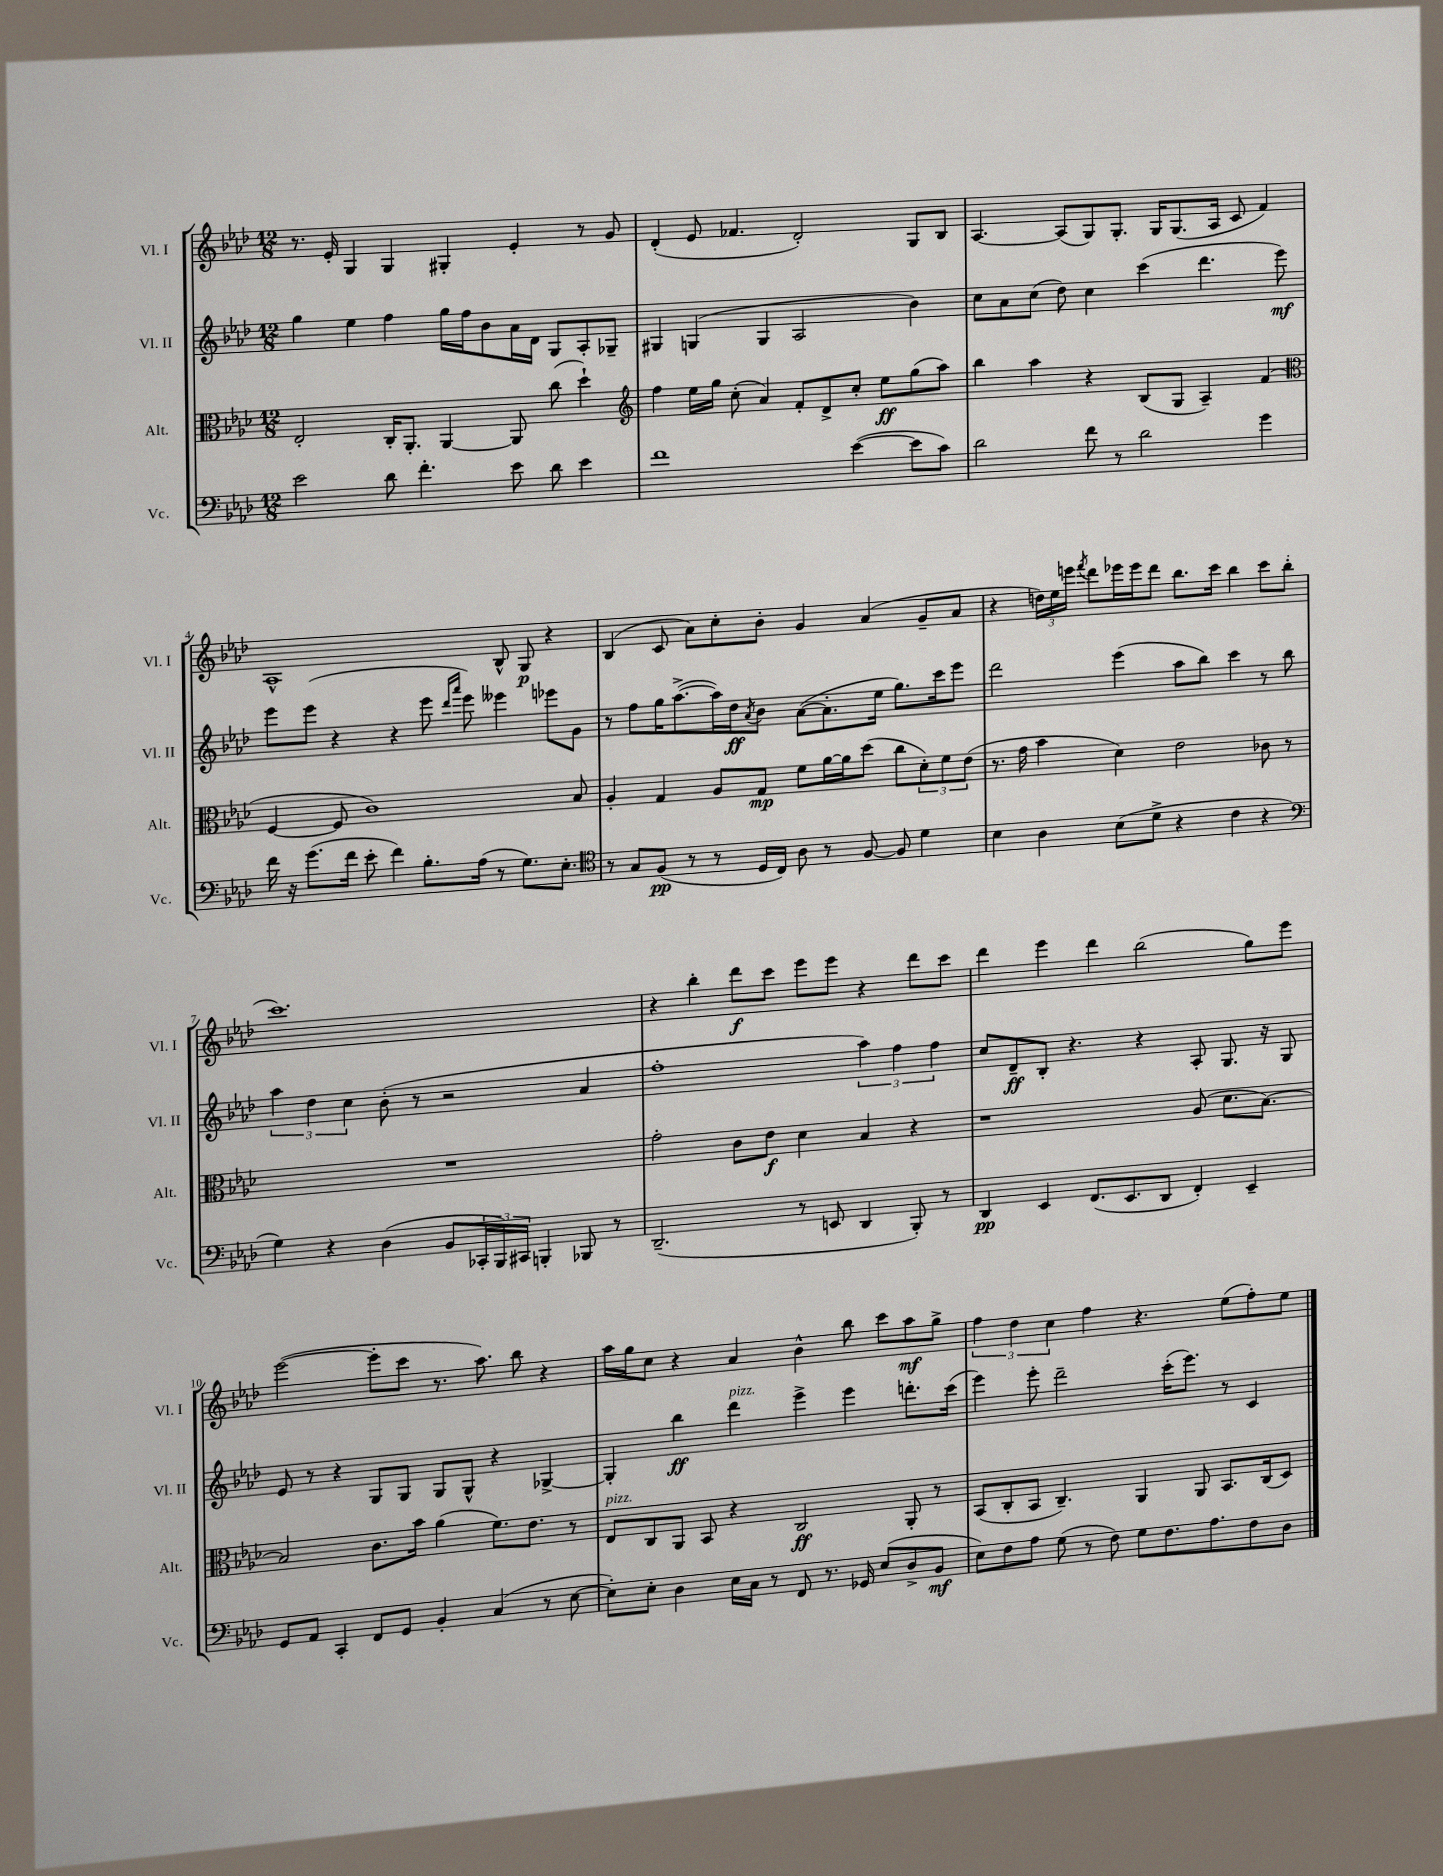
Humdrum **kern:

**kern	**kern	**kern	**kern
*staff4	*staff3	*staff2	*staff1
*clefF4	*clefC3	*clefG2	*clefG2
*k[b-e-a-d-]	*k[b-e-a-d-]	*k[b-e-a-d-]	*k[b-e-a-d-]
*M12/8	*M12/8	*M12/8	*M12/8
2e-\	2E-'/	4gg\	8.r
.	.	.	16e-'/
.	.	4ee-\	4G/
8d-\	16C'/LK	4ff\	4G/
.	8.AA-'/J	.	.
4.f'\	.	.	.
.	[4AA-/	16gg\LL	4G#'/
.	.	16ff\J	.
.	.	8b-\	.
8e-\	8AA-/]	16a-\L	4e-'/
.	.	16d-\JJ	.
8d-\	(8cc\	8G/L	.
4e-\	4dd-`\)	8A-'/	8r
.	.	8G-~/J	8g/
=	=	=	=
*	*clefG2	*	*
1f	4ff\	4G#/	(4d-'/
.	16ee-\LL	(4G/	8e-/
.	16gg\JJ	.	.
.	(8cc'\	.	4.f-/
.	4a-/)	4G/	.
.	8f'/L	2A-/	2d-'/)
.	8d-^/	.	.
([4e-\	8cc'/J	.	.
.	8ee-\L	.	.
8e-\]L	(8gg\	4b-\)	8G/L
8c\J)	8aa-\J)	.	8B-/J
=	=	=	=
2d-\	4bb-\	8cc\L	[4.A-/
.	.	8a-\	.
.	4aa-\	(8cc\J	.
.	.	8dd-\)	(8A-/]L
8f\	4r	4cc\	8G/)
8r	.	.	8.G'/J
2d-\	(8B-/L	(4ccc\	.
.	.	.	16G/LK
.	8G/J	.	(8.G/
.	4A-~/)	4.ddd-\	.
.	.	.	16A-/Jk
.	.	.	8c/
4g\	(4f/	.	4f/)
.	.	8eee-\)	.
=	=	=	=
*	*clefC3	*	*
16f\	[4F/	8eee-\L	1A-^^
16r	.	.	.
(8.g\L	.	(8eee-\J	.
.	8F/]	4r	.
16f\Jk	.	.	.
8e-'\	1c)	.	.
4f\)	.	4r	.
8.B-'\L	.	8eee-\	.
.	.	16qqddd-/LL	.
.	.	16qqaaa-/JJ	.
.	.	8eee-\)	.
(16A-\Jk	.	.	.
8r	.	4eee--\	8B-^^/
8.G\L)	.	.	8G/
.	.	8eee-\L	4r
8.E-'\J	.	.	.
.	8B-/	8g\J	.
=	=	=	=
*clefC4	*	*	*
8r	4A-'/	8r	(4B-/
8G/L	.	8ff\L	.
(8F/J	4G/	16gg\K	8c/
.	.	([8.aa-^\	.
8r	.	.	8a-\L)
8r	8A-/L	16aa-\]L)	8cc'\
.	.	16dd-\J	.
.	.	8qa-/	.
16D-/LL	8G/J	8b-\J	8b-'\J
16C/JJ)	.	.	.
8A-\	8f\L	([8a-\L	4g/
8r	[16a-\L	8.a-'\]	.
.	16a-\]J	.	.
[8F/	(8dd-\J	.	(4a-/
.	.	16ee-\Jk	.
8F/]	8cc\L	8.gg\L)	.
4d-\	12d-'\)	.	8g~/L
.	.	16ccc\k	.
.	12f\	.	.
.	.	8eee-\J	8a-/J
.	(12e-\J	.	.
=	=	=	=
4B-\	8.r	2ddd-\	4r
.	16g\	.	.
4A-\	4b-\	.	24dd\LL)
.	.	.	24ee-\
.	.	.	24eee\JJ
.	.	.	8qfff/
.	.	.	8ddd-\L
(8B-\L	4d-\)	(4eee-\	16eee-\L
.	.	.	16eee-\J
8d-^\J	.	.	8ddd-\J
4r	2e-\	8aa-\L	8.bb-\L
.	.	8bb-\J)	.
.	.	.	16ccc\Jk
4c\	.	4ccc\	4bb-\
4r	8c-\	8r	8ccc\L
.	8r	8bb-\	(8bb-'\J
=	=	=	=
*clefF4	*	*	*
4G\)	1.r	6aa-\	1.ccc)
.	.	6dd-\	.
4r	.	.	.
.	.	6cc\	.
(4D-\	.	(8b-'\	.
.	.	8r	.
8BB-/L	.	2r	.
24CC-'/L	.	.	.
24BBB-/)	.	.	.
24CC#/JJ	.	.	.
4BBB'/	.	.	.
8BBB-/	.	4a-/	.
8r	.	.	.
=	=	=	=
(2.DD-~/	2g'\	1ff'	4r
.	.	.	4bb-'\
.	8c\L	.	8ddd-\L
.	8e-\J	.	8ccc\J
8r	4d-\	.	8eee-\L
8EE/	.	.	8eee-\J
4DD-/	4B-/	6aa-\)	4r
.	.	6ff\	.
8BBB-'/)	4r	.	8ddd-\L
.	.	6ff\	.
8r	.	.	8ccc\J
=	=	=	=
4DD-/	1r	8cc/L	4ddd-\
.	.	8d-~/	.
4EE-/	.	8B-'/J	4eee-\
.	.	4.r	.
(8.FF/L	.	.	4ddd-\
8.EE-/	.	.	.
.	.	4r	(2bb-\
8DD-/J	.	.	.
4FF'/)	(8A-/	8A-'/	.
.	8.d-\L	8.G/	.
4EE-~/	.	.	8gg\L)
.	[8.B-\J)	16r	.
.	.	8G/	8eee-\J
=	=	=	=
8GG/L	2B-/]	8e-/	([2eee-\
8AA-/J	.	8r	.
4CC'/	.	4r	.
8FF/L	8.c\L	8G/L	8eee-'\]L
8GG/J	.	8G/J	8ccc\J
.	16b-\Jk	.	.
4BB-'/	(4a-\	8G/L	8.r
.	.	8G^^/J	.
.	.	.	8.aa-\)
(4C/	8.f\L)	4r	.
.	.	.	8bb-\
.	8.e-\J	.	.
8r	.	[4G-^/	4r
[8E-\	8r	.	.
=	=	=	=
8E-'\]L)	8E-/L	4G-'/]	16aa-\LL
.	.	.	16gg\J
8E-'\J	8C/	.	8cc\J
4D-\	8AA-/J	4bb-\	4r
.	8BB-/	.	.
16E-\LL	4r	4ddd-\	4a-/
16C\JJ	.	.	.
8r	.	.	.
8FF/	2C/	4eee-^\	4b-^^\
8.r	.	.	.
.	.	4eee-\	8bb-\
16GG-/	.	.	.
(8E-/L	.	.	8ccc\L
8D-^/	8AA-'/	8.ddd'\L	8aa-\
8BB-/J	8r	.	8gg^\J
.	.	(16ccc\Jk	.
=	=	=	=
8E-\L)	(8BB-/L	4eee-\)	6ff\
8F\	8C'/	.	.
.	.	.	6dd-\
8A-\J	8BB-/J	8eee-'\	.
.	.	.	6cc\
(8G\	4.C~/)	2ddd-~\	.
8r	.	.	4ff\
8F\)	.	.	.
8G\L	4AA-/	.	4.r
8.F\	.	(16ccc'\LK	.
.	.	8.eee-\J)	.
.	8AA-/	.	.
8.A-\	.	.	.
.	8.BB-/L	8r	(8ee-\L
8F\	.	4c/	8ff'\)
.	(16C/k	.	.
8D-\J	8D-/J)	.	8ee-\J
==	==	==	==
*-	*-	*-	*-
